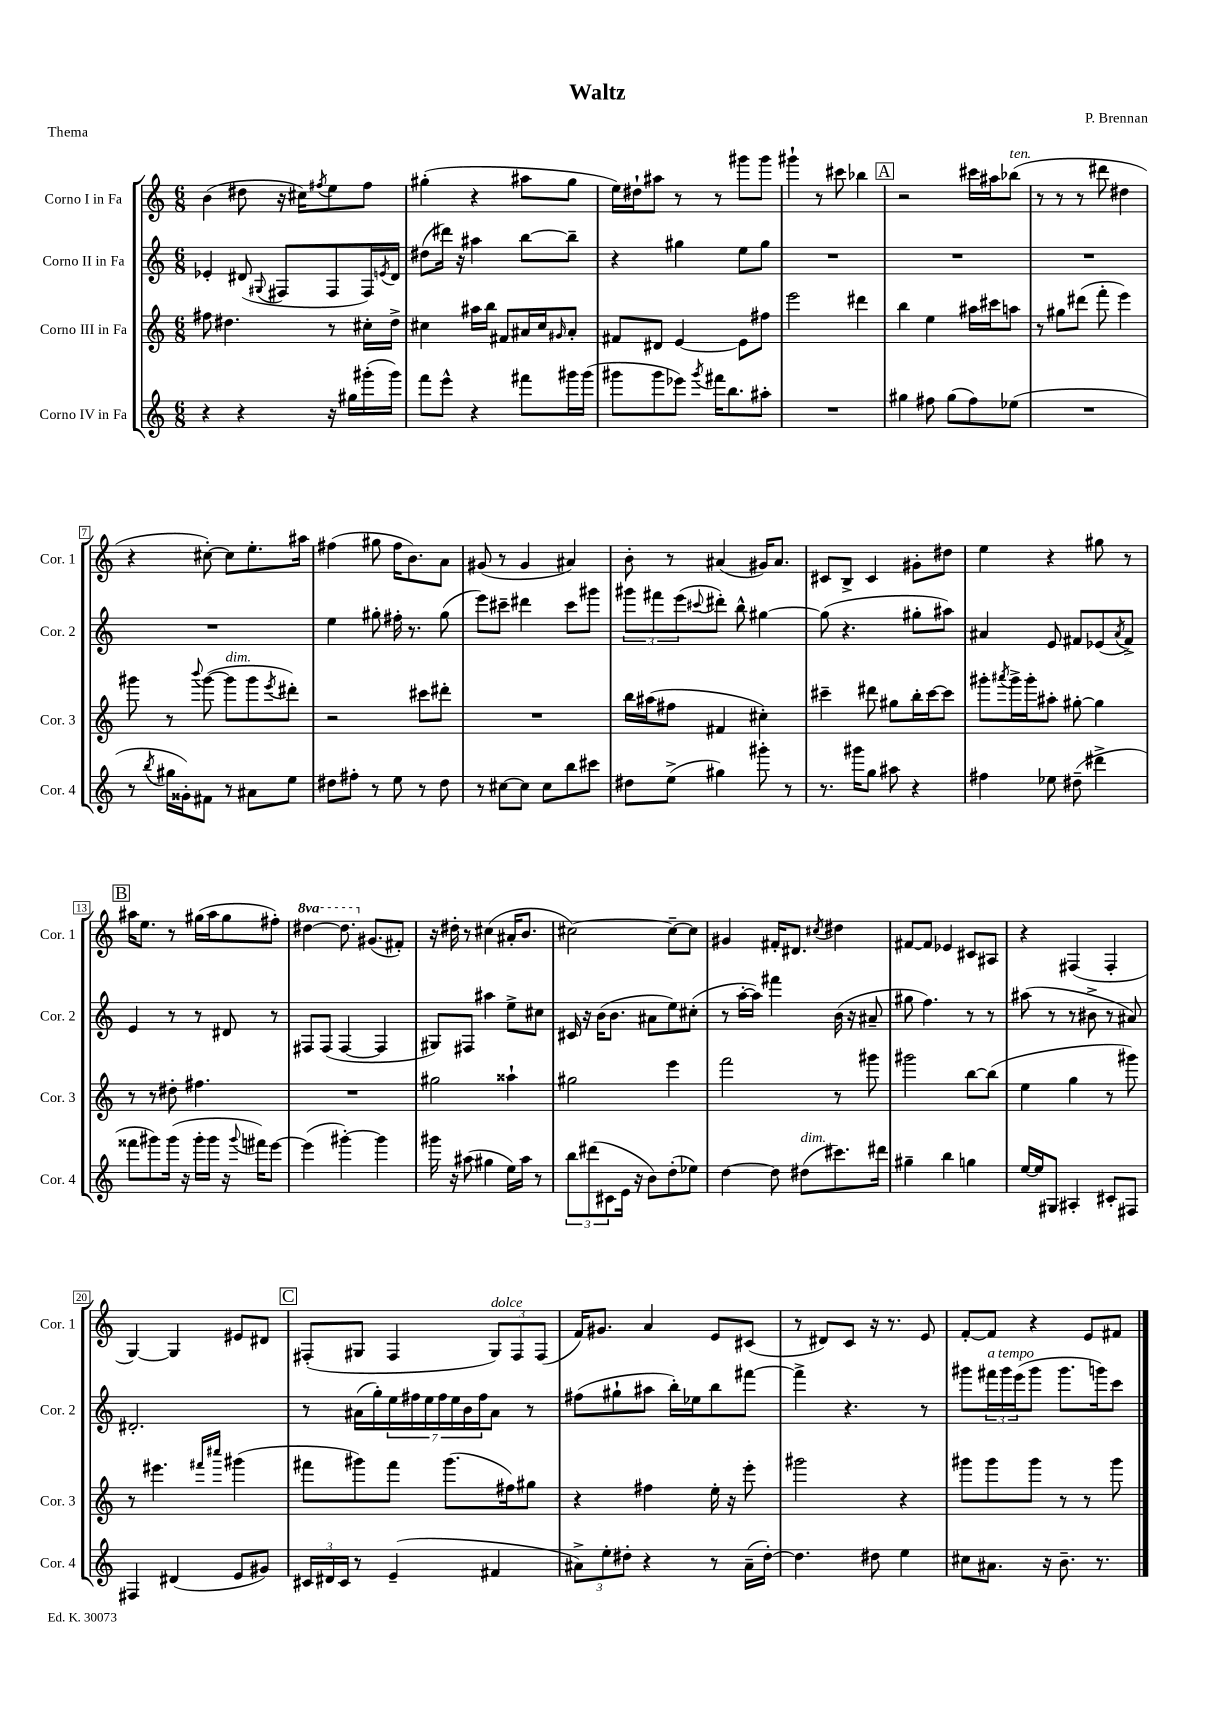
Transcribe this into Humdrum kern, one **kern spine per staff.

**kern	**kern	**kern	**kern
*staff4	*staff3	*staff2	*staff1
*clefG2	*clefG2	*clefG2	*clefG2
*k[]	*k[]	*k[]	*k[]
*M6/8	*M6/8	*M6/8	*M6/8
4r	8ff#	4e-'	(4b
.	4.dd#	.	.
4r	.	(8d#	8dd#
.	.	8qqG#	.
.	.	8F#	16r
.	.	.	16cc#)
.	.	.	8qff#
16r	8r	8F#	8ee
16gg#	.	.	.
(16ggg#'	16cc#'	16F#)	8ff#
.	.	8qe	.
16ggg#)	16dd#^	16d#	.
=	=	=	=
8fff	4cc#	(8dd#	(4gg#'
8eee^^	.	16ddd#)	.
.	.	16r	.
4r	16aa#	4aa#	4r
.	16bb	.	.
.	8f#	.	.
8fff#	16a#	[8bb	8aa#
.	16cc#	.	.
.	16qqg#	.	.
16ggg#	8a#'	8bb~]	8gg#
(16ggg#	.	.	.
=	=	=	=
8ggg#	8f#	4r	16ee)
.	.	.	16dd#`
8ggg#	8d#	.	8aa#
8eee-)	[4e	4gg#	8r
8qggg#	.	.	.
16fff#	.	.	8r
8.bb	.	.	.
.	8e]	8ee	8ggg#
8aa#'	8ff#	8gg#	8ggg#
=	=	=	=
2.r	2eee	2.r	4ggg#`
.	.	.	8r
.	.	.	8ccc#
.	4ddd#	.	4bb-
=	=	=	=
4gg#	4bb	2.r	2r
8ff#	4ee	.	.
(8gg#	.	.	.
8ff#)	16aa#	.	16ccc#
.	16ccc#	.	16aa#
(8ee-	8aa	.	(8bb-
=	=	=	=
2.r	8r	2.r	8r
.	8gg#	.	8r
.	(8ddd#	.	8r
.	8fff'	.	8ddd#
.	4eee)	.	4dd#
=	=	=	=
8r	8ggg#	2.r	4r
8qbb	.	.	.
16gg#	8r	.	.
16g##')	.	.	.
.	8qqbbb	.	.
8f#	([8ggg#	.	[8cc#')
8r	8ggg#]	.	8cc#]
8a#	8ggg#	.	8.ee'
.	8qeee	.	.
8ee	8ddd#')	.	.
.	.	.	16aa#
=	=	=	=
8dd#	2r	4ee	(4ff#
8ff#'	.	.	.
8r	.	8gg#'	8gg#
8ee	.	16ff#'	16ff#
.	.	8.r	8.b)
8r	8ccc#	.	.
8dd#	8ddd#'	(8gg#	8a
=	=	=	=
8r	2.r	8eee)	(8g#
[8cc#	.	8ccc#~	8r
8cc#]	.	4ddd#	4g#
8cc#	.	.	.
8bb	.	8ccc#	4a#)
8ccc#	.	8ggg#	.
=	=	=	=
8dd#	16bb	12ggg#	8b'
.	(16aa#	.	.
.	.	12fff#	.
(8ee^	8ff#	.	8r
.	.	(12eee	.
.	.	8qqccc#	.
4gg#)	4f#	8ddd#')	(4a#
.	.	8bb^^	.
8ggg#'	4cc#')	[4gg#	16g#)
.	.	.	8.a#
8r	.	.	.
=	=	=	=
8.r	4ccc#~	(8gg#]	8c#
.	.	4.r	8B^
16ggg#	.	.	.
8gg	8ddd#	.	4c#
8aa#	8gg#	.	.
4r	16bb'	8gg#'	8g#'
.	[16ccc#	.	.
.	8ccc#]	8aa#)	8dd#
=	=	=	=
4ff#	8ggg#'	4a#	4ee
.	8qaaa#	.	.
.	16ggg#^	.	.
.	16ggg#'	.	.
8ee-	8aa#'	8e	4r
(8dd#~	[8gg#'	8f#	.
4ddd#^	4gg#]	(8e-	8gg#
.	.	8qa#	.
.	.	8f#^)	8r
=	=	=	=
8fff##	8r	4e	16aa#
.	.	.	8.ee
8ggg#)	8r	.	.
(16ggg#	8dd#'	8r	8r
16r	.	.	.
16ggg#'	4.ff#	8r	(16gg#
16ggg#	.	.	16aa#
16r	.	8d#	8gg#
8qqggg#	.	.	.
16fff#)	.	.	.
[8eee	.	8r	8ff#')
=	=	=	=
(4eee]	2.r	8F#	[4ddd#
.	.	(8F#	.
[4ggg#')	.	[4F#	8.ddd#]
.	.	.	(8.g#
4ggg#]	.	4F#]	.
.	.	.	8f#')
=	=	=	=
16ggg#	2gg#	8G#)	16r
16r	.	.	16dd#'
(8aa#	.	8F#	8r
4gg#	.	4aa#	(4cc#
16ee)	4aa##`	8ee^	16a#'
16aa#	.	.	8.b
8r	.	8cc#	.
=	=	=	=
12bb	2gg#	16c#	[2cc#)
.	.	16r	.
(12ddd#	.	.	.
.	.	(16b	.
12c#	.	.	.
.	.	8.b	.
16e	.	.	.
16r	.	.	.
8b)	.	8a#	.
(8dd'	4eee	8ee)	8cc#~_
8ee-)	.	(8cc#'	8cc#]
=	=	=	=
[4dd	2fff	8r	4g#
.	.	[16aa'	.
.	.	16aa])	.
8dd]	.	4fff#	16f#'
.	.	.	8.d#
(8dd#	.	.	.
.	.	.	8qcc#
8.ccc#)	8r	(16b	4dd#
.	.	16r	.
.	8ggg#	8a#~	.
16ddd#	.	.	.
=	=	=	=
4gg#~	2ggg#	8gg#	[8f#
.	.	4.ff)	8f#]
4bb	.	.	4e-
4gg	[8bb	8r	8c#
.	(8bb]	8r	8A#
=	=	=	=
[16ee	4ee	(8aa#	4r
16ee]	.	.	.
8G#	.	8r	.
4A#'	4gg	8r	(4F#
.	.	8b#^	.
8c#'	8r	8r	4F#'
8F#	8ggg#)	8a#)	.
=	=	=	=
4F#	8r	2.d#'	[4G)
.	4.eee#	.	.
(4d#	.	.	4G]
.	16qqfff#	.	.
.	16qqcccc#	.	.
8e	(4ggg#	.	8e#
8g#)	.	.	8d#
=	=	=	=
24c#	8fff#	8r	(8F#'
24d#	.	.	.
24c#	.	.	.
8r	8ggg#)	(16a#	8G#
.	.	16gg')	.
(4e~	8fff#	28ee	4F#
.	.	28ff#	.
.	.	28ee	.
.	.	28ff#	.
.	(8.ggg#	.	.
.	.	28ee	.
.	.	28b	.
.	.	28ff#	.
4f#	.	8a#	12G#)
.	16ff#)	.	.
.	.	.	12F#
.	8gg#	8r	.
.	.	.	(12F#
=	=	=	=
12a#^)	4r	(8ff#	16f)
.	.	.	8.g#
12ee'	.	.	.
.	.	8gg#`	.
12dd#'	.	.	.
4r	4ff#	8aa#	4a
.	.	16bb')	.
.	.	16ee-	.
8r	16ee'	8bb	8e
.	16r	.	.
(16a#~	8eee'	[8fff#	(8c#
[16dd#')	.	.	.
=	=	=	=
4.dd#]	2ggg#	4fff#^]	8r
.	.	.	8d#)
.	.	4.r	8c
8dd#	.	.	16r
.	.	.	8.r
4ee	4r	.	.
.	.	8r	8e
=	=	=	=
8cc#	8ggg#	8ggg#	[8f'
8.a#	8ggg#	24fff#	8f]
.	.	24ggg#	.
.	.	(24eee	.
.	8ggg#	8ggg#	4r
16r	.	.	.
8.b~	8r	8.ggg#	.
.	8r	.	8e
8.r	.	16ggg)	.
.	8ggg#	8ccc	8f#
==	==	==	==
*-	*-	*-	*-
